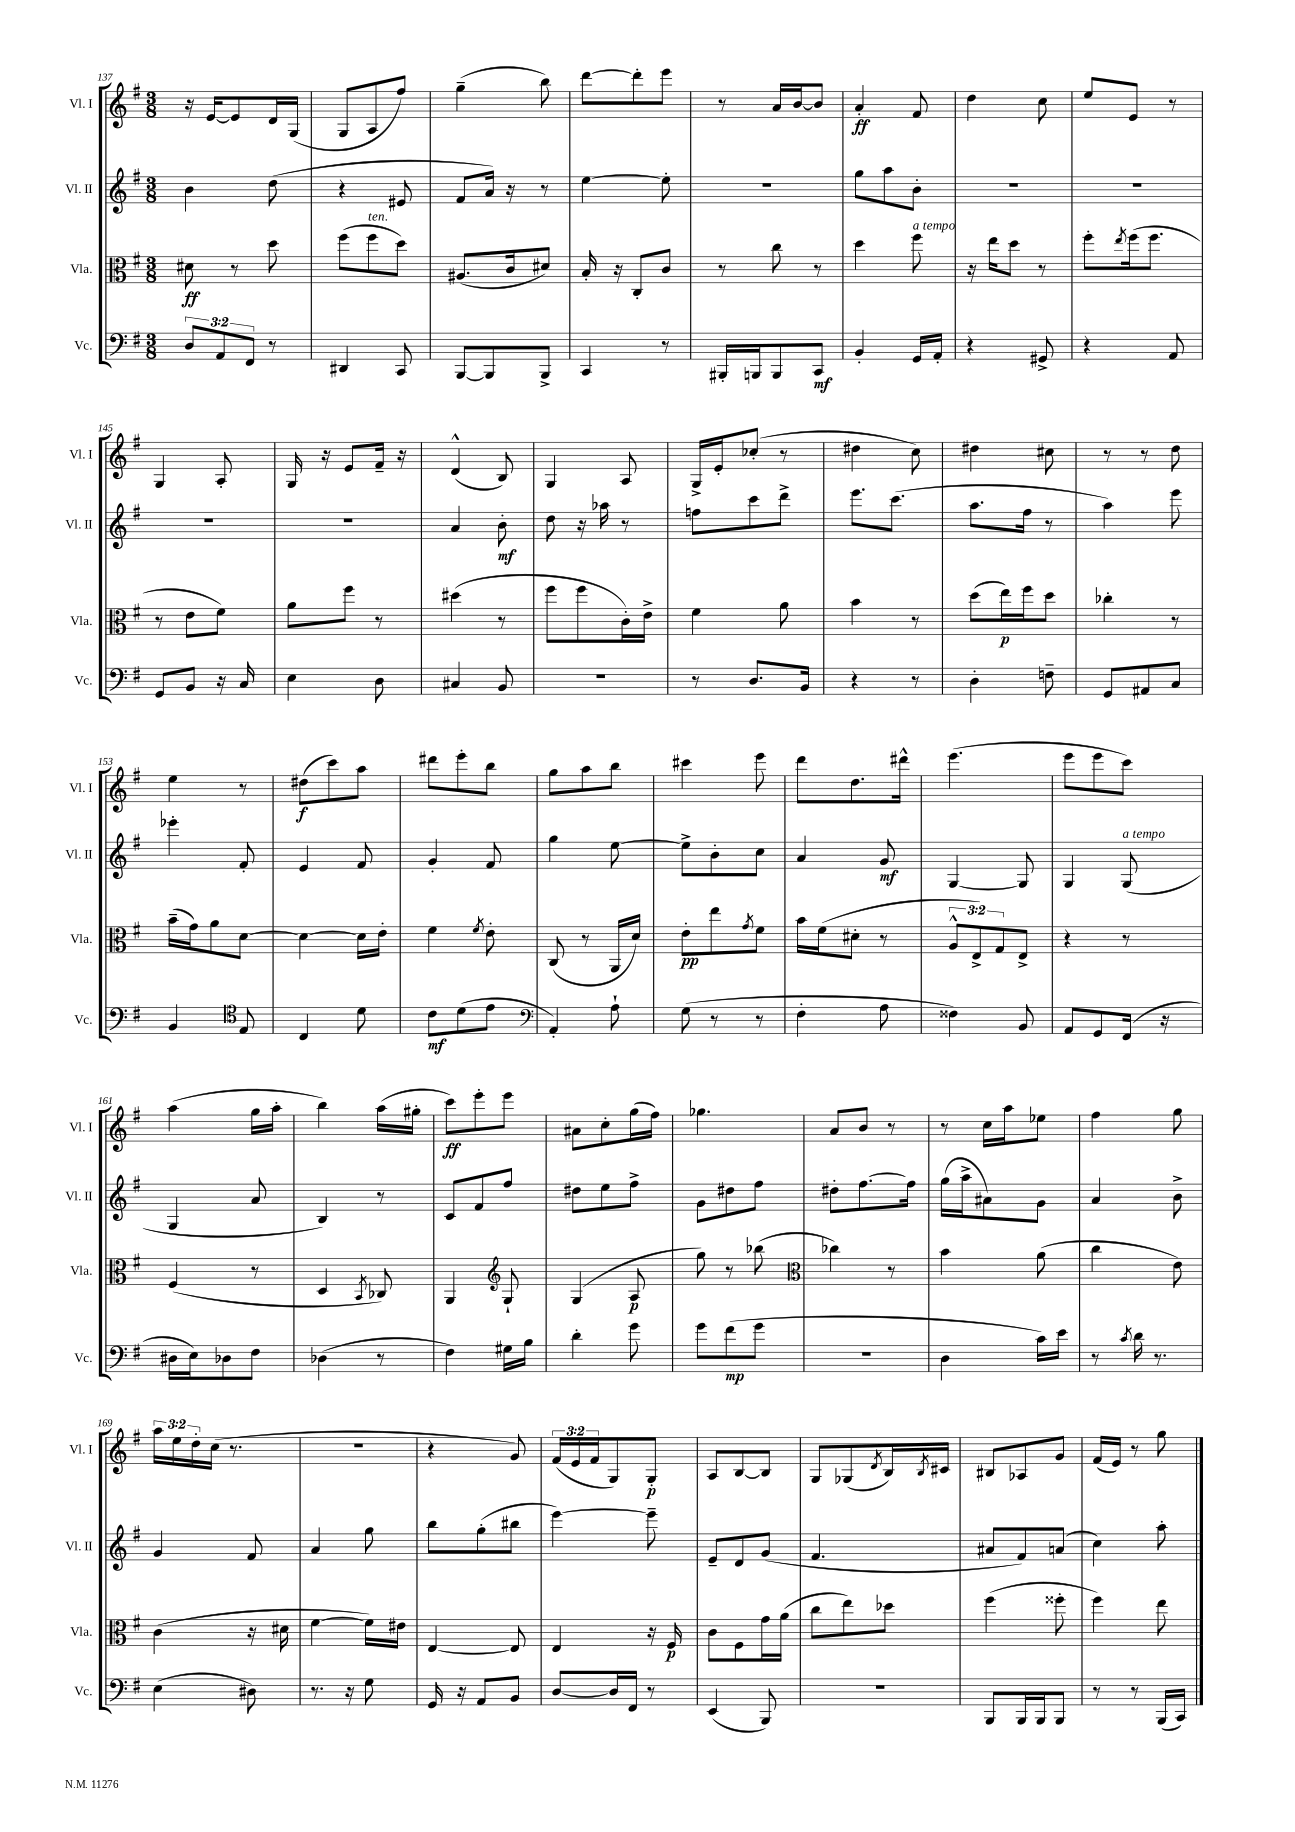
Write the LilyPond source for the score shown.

<<
\new StaffGroup <<
\new Staff = "s0" \with { instrumentName = "Vl. I" shortInstrumentName = "Vl. I" } {
    \clef treble \key g \major \numericTimeSignature \time 3/8 \override Staff.TupletNumber.text = #tuplet-number::calc-fraction-text
    r16 e'16~ e'8 d'16 g16( |
    g8 a8 fis''8) |
    g''4--( b''8) |
    d'''8~ d'''8-. e'''8 |
    r8 a'16 b'16~ b'8 |
    a'4-.\ff fis'8 |
    d''4 c''8 |
    e''8 e'8 r8 |
    g4 a8-. |
    g16 r16 e'8 fis'16-- r16 |
    d'4-^( b8) |
    g4 a8 |
    g16-> e'16-. ces''8-.( r8 |
    dis''4 c''8) |
    dis''4 cis''8 |
    r8 r8 d''8 |
    e''4 r8 |
    dis''8\f( c'''8) a''8 |
    dis'''8 e'''8-. b''8 |
    g''8 a''8 b''8 |
    cis'''4 e'''8 |
    d'''8 d''8. dis'''16-^ |
    e'''4.( |
    e'''8 e'''8 c'''8) |
    a''4( g''16 a''16-. |
    b''4) a''16( gis''16-. |
    c'''8\ff) e'''8-. e'''8 |
    ais'8 c''8-. g''16( fis''16) |
    ges''4. |
    a'8 b'8 r8 |
    r8 c''16 a''16 ees''8 |
    fis''4 g''8 |
    \tuplet 3/2 { a''16 e''16 d''16-. } c''16( r8. |
    R4. |
    r4 g'8) |
    \tuplet 3/2 { fis'16( e'16 fis'16 } g8) g8-.\p |
    a8 b8~ b8 |
    g8 ges8( \acciaccatura { d'8 } b16) \acciaccatura { b8 } cis'16 |
    bis8 aes8 g'8 |
    fis'16( e'16) r8 g''8 \bar "|." |
}
\new Staff = "s1" \with { instrumentName = "Vl. II" shortInstrumentName = "Vl. II" } {
    \clef treble \key g \major \numericTimeSignature \time 3/8
    b'4 d''8( |
    r4 eis'8 |
    fis'8 a'16) r16 r8 |
    e''4~ e''8-. |
    R4. |
    g''8 a''8 b'8-. |
    R4. |
    R4. |
    R4. |
    R4. |
    a'4 b'8-.\mf |
    d''8 r16 aes''16 r8 |
    f''8 c'''8 d'''8-> |
    e'''8. c'''8.( |
    a''8. fis''16 r8 |
    a''4) e'''8 |
    ees'''4-. fis'8-. |
    e'4 fis'8 |
    g'4-. fis'8 |
    g''4 e''8~ |
    e''8-> b'8-. c''8 |
    a'4 g'8\mf |
    g4~ g8 |
    g4 g8^\markup { \italic "a tempo" }( |
    g4 a'8 |
    b4) r8 |
    c'8 fis'8 fis''8 |
    dis''8 e''8 fis''8-> |
    g'8 dis''8 fis''8 |
    dis''8-. fis''8.~ fis''16 |
    g''16( a''16-> ais'8) g'8 |
    a'4 b'8-> |
    g'4 fis'8 |
    a'4 g''8 |
    b''8 g''8-.( bis''8 |
    e'''4~) e'''8-- |
    e'8-- d'8 g'8( |
    fis'4. |
    ais'8 fis'8) a'8( |
    c''4) a''8-. \bar "|." |
}
\new Staff = "s2" \with { instrumentName = "Vla." shortInstrumentName = "Vla." } {
    \clef alto \key g \major \numericTimeSignature \time 3/8 \override Staff.TupletNumber.text = #tuplet-number::calc-fraction-text
    dis'8\ff r8 d''8 |
    fis''8( fis''8^\markup { \italic "ten." } d''8) |
    ais8.( c'16 dis'8) |
    b16-. r16 c8-. c'8 |
    r8 c''8 r8 |
    d''4 fis''8^\markup { \italic "a tempo" } |
    r16 e''16 d''8 r8 |
    fis''8-. \acciaccatura { e''8 } fis''16( fis''8. |
    r8 e'8 fis'8) |
    a'8 fis''8 r8 |
    dis''4( r8 |
    fis''8 fis''8 c'16-.) e'16-> |
    fis'4 a'8 |
    b'4 r8 |
    d''8( e''16\p) fis''16 d''8 |
    ces''4-. r8 |
    b'16--( g'16) a'8 d'8~ |
    d'4~ d'16 e'16-. |
    fis'4 \acciaccatura { fis'8 } e'8-. |
    c8( r8 a,16 d'16) |
    e'8-.\pp e''8 \acciaccatura { g'8 } fis'8 |
    b'16 fis'16( dis'8-. r8 |
    \tuplet 3/2 { a8-^ e8->) g8 } e8-> |
    r4 r8 |
    fis4( r8 |
    d4 \acciaccatura { b,8 } ces8) |
    a,4 \clef treble g8-! |
    g4( a8\p |
    g''8) r8 bes''8( |
    \clef alto ces''4) r8 |
    b'4 a'8( |
    c''4 e'8) |
    c'4( r16 dis'16 |
    fis'4~ fis'16) eis'16 |
    e4~ e8 |
    e4 r16 fis16\p |
    c'8 fis8 g'16 a'16( |
    c''8 e''8) des''8 |
    fis''4( fisis''8-. |
    fis''4) e''8 \bar "|." |
}
\new Staff = "s3" \with { instrumentName = "Vc." shortInstrumentName = "Vc." } {
    \clef bass \key g \major \numericTimeSignature \time 3/8 \override Staff.TupletNumber.text = #tuplet-number::calc-fraction-text
    \tuplet 3/2 { d8 a,8 fis,8 } r8 |
    dis,4 c,8 |
    b,,8~ b,,8 b,,8-> |
    c,4 r8 |
    bis,,16-. b,,16 b,,8 c,8\mf |
    b,4-. g,16 a,16-. |
    r4 gis,8-> |
    r4 a,8 |
    g,8 b,8 r16 c16 |
    e4 d8 |
    cis4 b,8 |
    R4. |
    r8 d8. b,16 |
    r4 r8 |
    d4-. f8-- |
    g,8 ais,8 c8 |
    b,4 \clef tenor e8 |
    c4 d'8 |
    c'8\mf d'8( e'8 |
    \clef bass a,4-.) a8-! |
    g8( r8 r8 |
    fis4-. a8 |
    fisis4) b,8 |
    a,8 g,8 fis,16( r16 |
    dis16 e16) des8 fis8 |
    des4( r8 |
    fis4) gis16 b16 |
    d'4-. g'8 |
    g'8 fis'8\mp( g'8 |
    R4. |
    d4 c'16) e'16 |
    r8 \acciaccatura { c'8 } d'16 r8. |
    e4( dis8) |
    r8. r16 g8 |
    g,16 r16 a,8 b,8 |
    d8~ d16 fis,16 r8 |
    e,4( b,,8) |
    r4. |
    b,,8 b,,16 b,,16 b,,8 |
    r8 r8 b,,16( c,16) \bar "|." |
}
>>
>>
\layout { \context { \Score currentBarNumber = #137 } }
